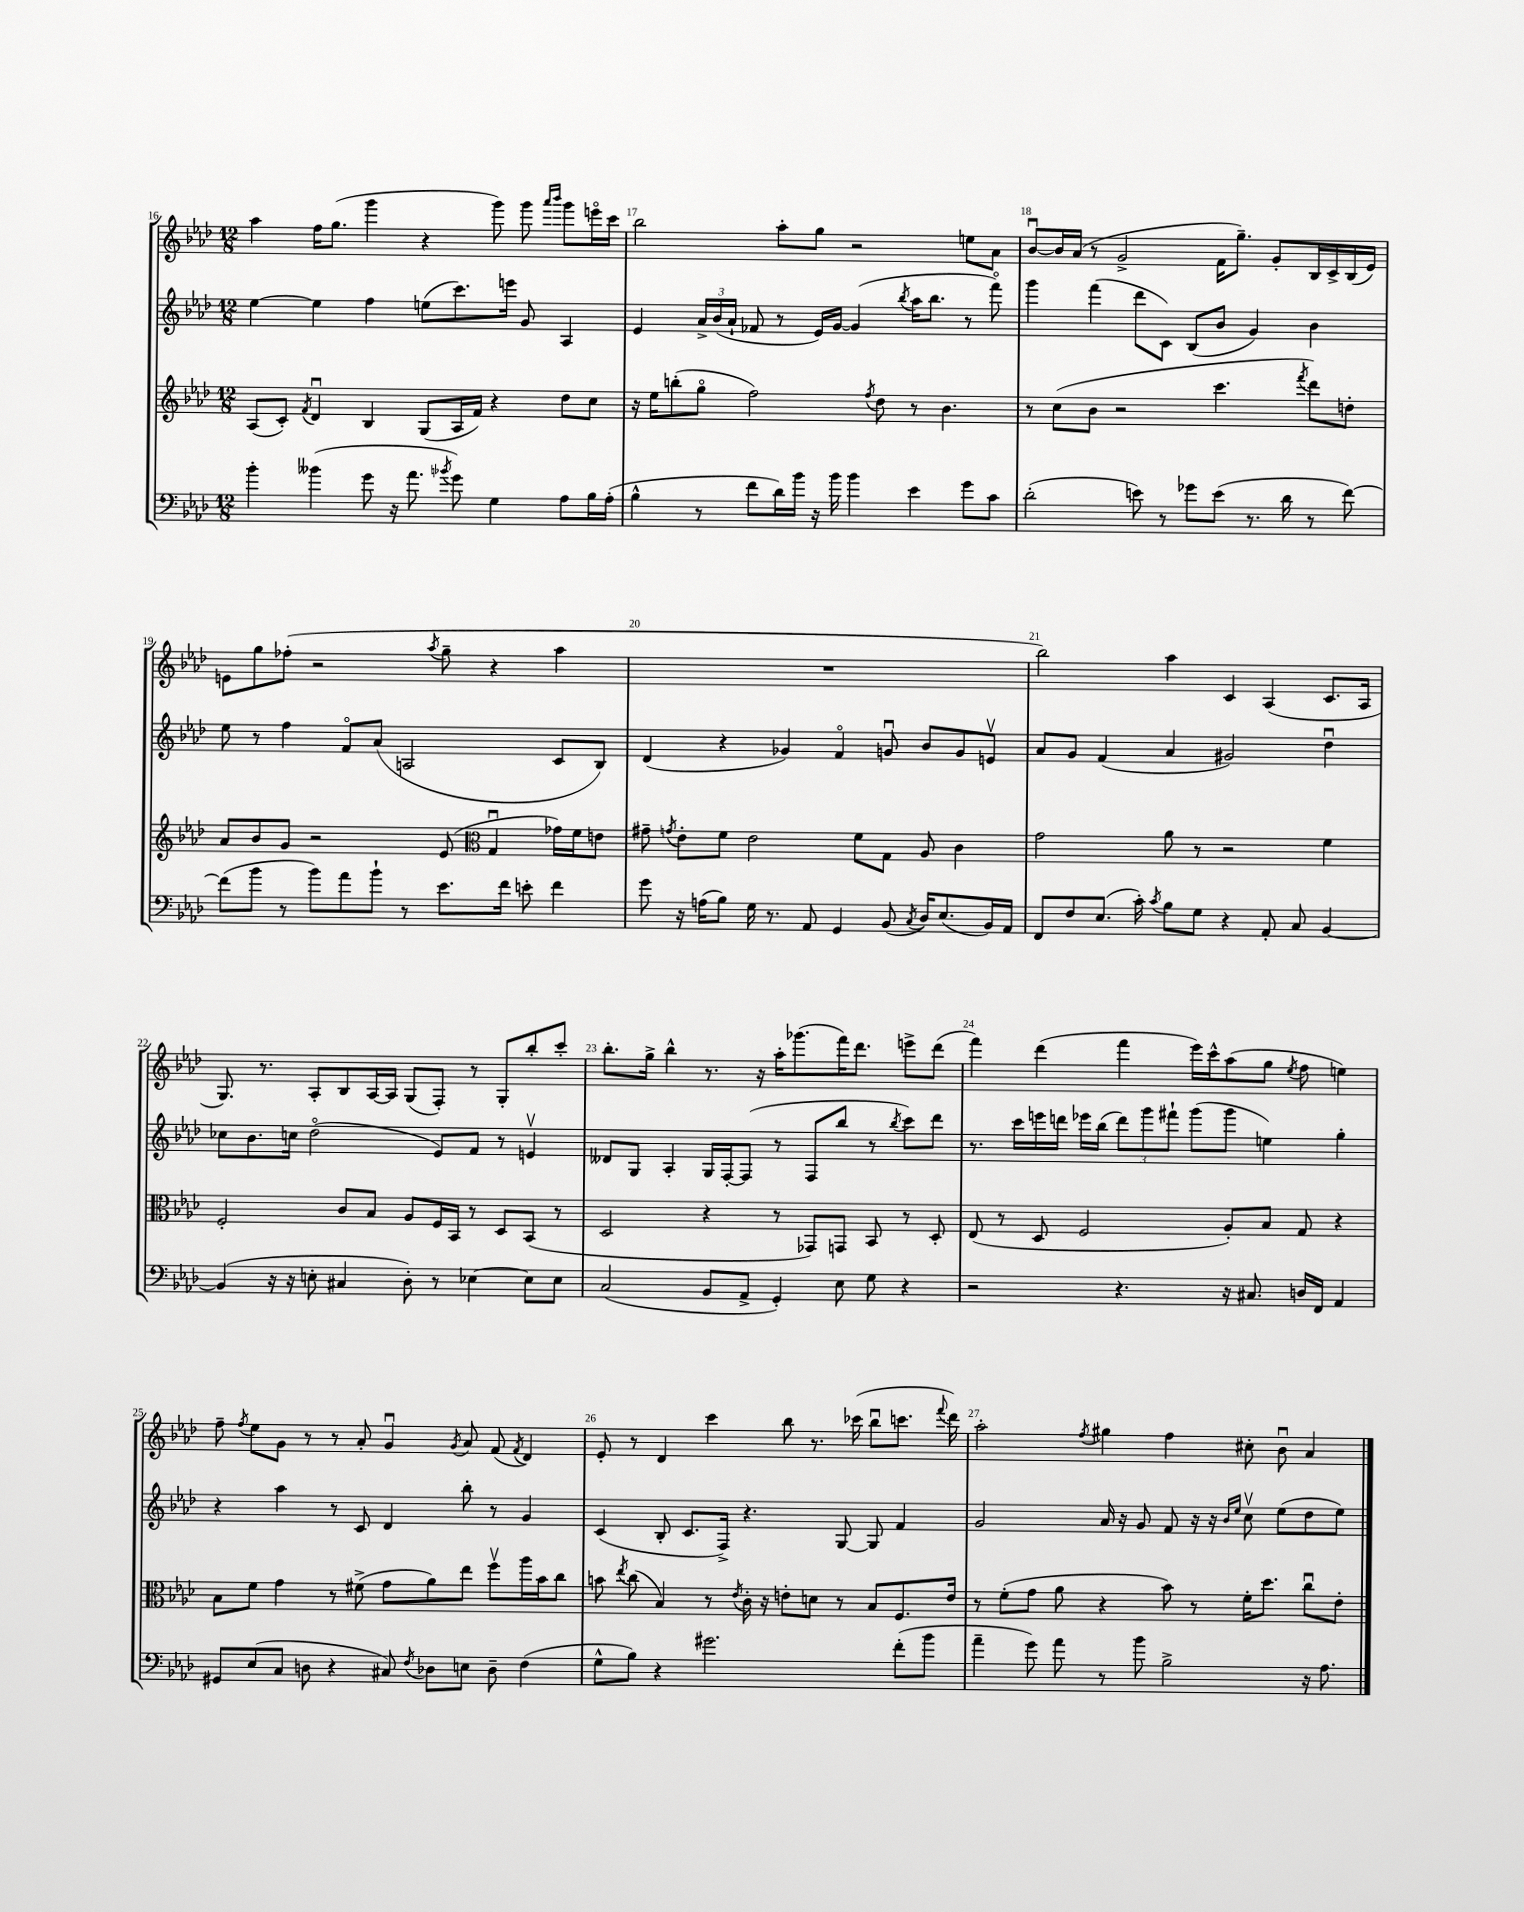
<<
\new StaffGroup <<
\new Staff = "s0" {
    \clef treble \key aes \major \numericTimeSignature \time 12/8
    \autoBeamOff aes''4 f''16[ g''8.]( g'''4 r4 g'''8) g'''8 \grace { aes'''16[ bes'''16] } g'''8[ e'''16\flageolet c'''16] |
    bes''2 aes''8[-. g''8] r2 e''8[ aes'8] |
    bes'8[~\downbow bes'16 aes'16]( r8 g'2-> f'16[ g''8.]--) g'8[-. bes16 c'16-> bes16( ees'16]) |
    e'8[ g''8 fes''8]-.( r2 \acciaccatura { aes''8 } g''8-- r4 aes''4 |
    R1. |
    bes''2) aes''4 c'4 aes4( c'8.[ aes16] |
    g8.) r8. aes8[-. bes8 aes16~ aes16] g8[( f8]-.) r8 g8[-. bes''8-. c'''8]-. |
    bes''8.[-. g''16]-> bes''4-^ r8. r16 aes''16[-. ges'''8.( f'''16) des'''8.] e'''8[-> des'''8]( |
    f'''4) des'''4( f'''4 ees'''16[) c'''16-^ aes''8( g''8] \acciaccatura { ees''8 } f''8 e''4) |
    f''8-- \acciaccatura { f''8 } ees''8[ g'8] r8 r8 aes'8-. g'4\downbow \acciaccatura { g'8 } aes'8 f'8( \acciaccatura { f'8 } des'4) |
    ees'8-. r8 des'4 c'''4 bes''8 r8. ces'''16( bes''8[\downbow c'''8.] \appoggiatura { f'''8 } des'''16) |
    aes''2-. \acciaccatura { f''8 } gis''4 f''4 cis''8-. bes'8\downbow aes'4 \bar "|." |
}
\new Staff = "s1" {
    \clef treble \key aes \major \numericTimeSignature \time 12/8
    \autoBeamOff ees''4~ ees''4 f''4 e''8[( c'''8.) e'''16] g'8 aes4 |
    ees'4 \tuplet 3/2 { aes'16[-> bes'16( aes'16]-! } fes'8 r8 ees'16[) g'16]~ g'4( \acciaccatura { bes''8 } aes''16[ bes''8.] r8 f'''8\flageolet) |
    g'''4 f'''4( des'''8[ c'8]) bes8[( bes'8] g'4) bes'4 |
    ees''8 r8 f''4 f'8[\flageolet aes'8]( a2 c'8[ bes8]) |
    des'4( r4 ges'4) f'4\flageolet g'8\downbow bes'8[ g'8 e'8]\upbow |
    aes'8[ g'8] f'4( aes'4 gis'2) des''4\downbow |
    ces''8[ bes'8. c''16] des''2\flageolet( ees'8[) f'8] r8 e'4\upbow |
    deses'8[ g8] aes4-. g16[ f16~-. f8]( r8 f8[ bes''8] r8 \acciaccatura { bes''8 } c'''8[) des'''8] |
    r8. c'''16[ e'''16 d'''16] ees'''16[ bes''16]( \tuplet 3/2 { d'''8[) g'''8 fis'''8]-! } g'''8[( g'''8] e''4) g''4-. |
    r4 aes''4 r8 c'8 des'4 bes''8-. r8 g'4 |
    c'4( bes8-. c'8.[ f16]->) r4. g8~ g8 f'4 |
    g'2 aes'16 r16 g'8 f'8 r16 r16 \grace { bes'16[ ees''16] } c''8\upbow ees''8[( des''8 ees''8]) \bar "|." |
}
\new Staff = "s2" {
    \clef treble \key aes \major \numericTimeSignature \time 12/8
    \autoBeamOff aes8[( c'8]-.) \acciaccatura { f'8 } des'4\downbow bes4 g8[( aes16 f'16]) r4 des''8[ c''8] |
    r16 ees''16[ b''8-.( g''8]\flageolet f''2) \acciaccatura { f''8 } des''8 r8 bes'4. |
    r8 c''8[( bes'8] r2 c'''4. \acciaccatura { f'''8 } des'''8[) d''8]-. |
    aes'8[ bes'8 g'8] r2 ees'8( \clef alto g4\downbow ges'16[) f'16 e'8] |
    gis'8-- \acciaccatura { g'8 } ees'8[-. f'8] ees'2 f'8[ g8] aes8 c'4 |
    g'2 aes'8 r8 r2 f'4 |
    f2-. c'8[ bes8] aes8[ f16 bes,16] r8 des8[ bes,8]( r8 |
    des2 r4 r8 ges,8[) g,8] bes,8 r8 des8-. |
    ees8( r8 des8 f2 aes8[-.) bes8] g8 r4 |
    bes8[ f'8] g'4 r8 fis'8->( g'8[ aes'8) ees''8] f''8[\upbow aes''16 bes'16 c''8] |
    b'8 \acciaccatura { ees''8 } c''8( bes4) r8 \acciaccatura { ees'8 } c'16-. r16 e'8[-. d'8] r8 bes8[ f8. e'16] |
    r8 f'8[-.( g'8] aes'8 r4 bes'8) r8 f'16[-. des''8.] c''8[\downbow ees'8]-. \bar "|." |
}
\new Staff = "s3" {
    \clef bass \key aes \major \numericTimeSignature \time 12/8
    \autoBeamOff bes'4-. beses'4( g'8 r16 aes'8. \acciaccatura { bes'8 } g'8) g4 aes8[ bes16 aes16]-.( |
    bes4-^ r8 f'8[ des'16) bes'16] r16 bes'16 bes'4 ees'4 g'8[ c'8] |
    des'2-.( e'8) r8 ges'8[ e'8]( r8. des'16 r8 f'8~) |
    f'8[( bes'8] r8 bes'8[) aes'8 bes'8]-! r8 ees'8.[ f'16] e'8-. f'4 |
    g'8 r16 a16[( bes8]) g16 r8. aes,8 g,4 bes,8( \acciaccatura { c8 } des16[) ees8.( bes,16) aes,16] |
    f,8[ f8 ees8.]( c'16-.) \acciaccatura { c'8 } bes8[ g8] r4 aes,8-. c8 bes,4~ |
    bes,4( r16 r16 e8-. cis4 des8-.) r8 ees4~ ees8[ ees8] |
    c2( bes,8[ aes,8]-> g,4-.) ees8 g8 r4 |
    r2 r4. r16 cis8. d16[ f,16] aes,4 |
    gis,8[ ees8( c8] d8 r4 cis8) \acciaccatura { f8 } des8[ e8] des8-- f4( |
    g8[-^ bes8]) r4 gis'2. f'8[-.( bes'8] |
    aes'4-- g'8) aes'8 r8 bes'8 bes2-> r16 aes8. \bar "|." |
}
>>
>>
\layout { \context { \Score currentBarNumber = #16 \override BarNumber.break-visibility = ##(#f #t #t) barNumberVisibility = #all-bar-numbers-visible } }
